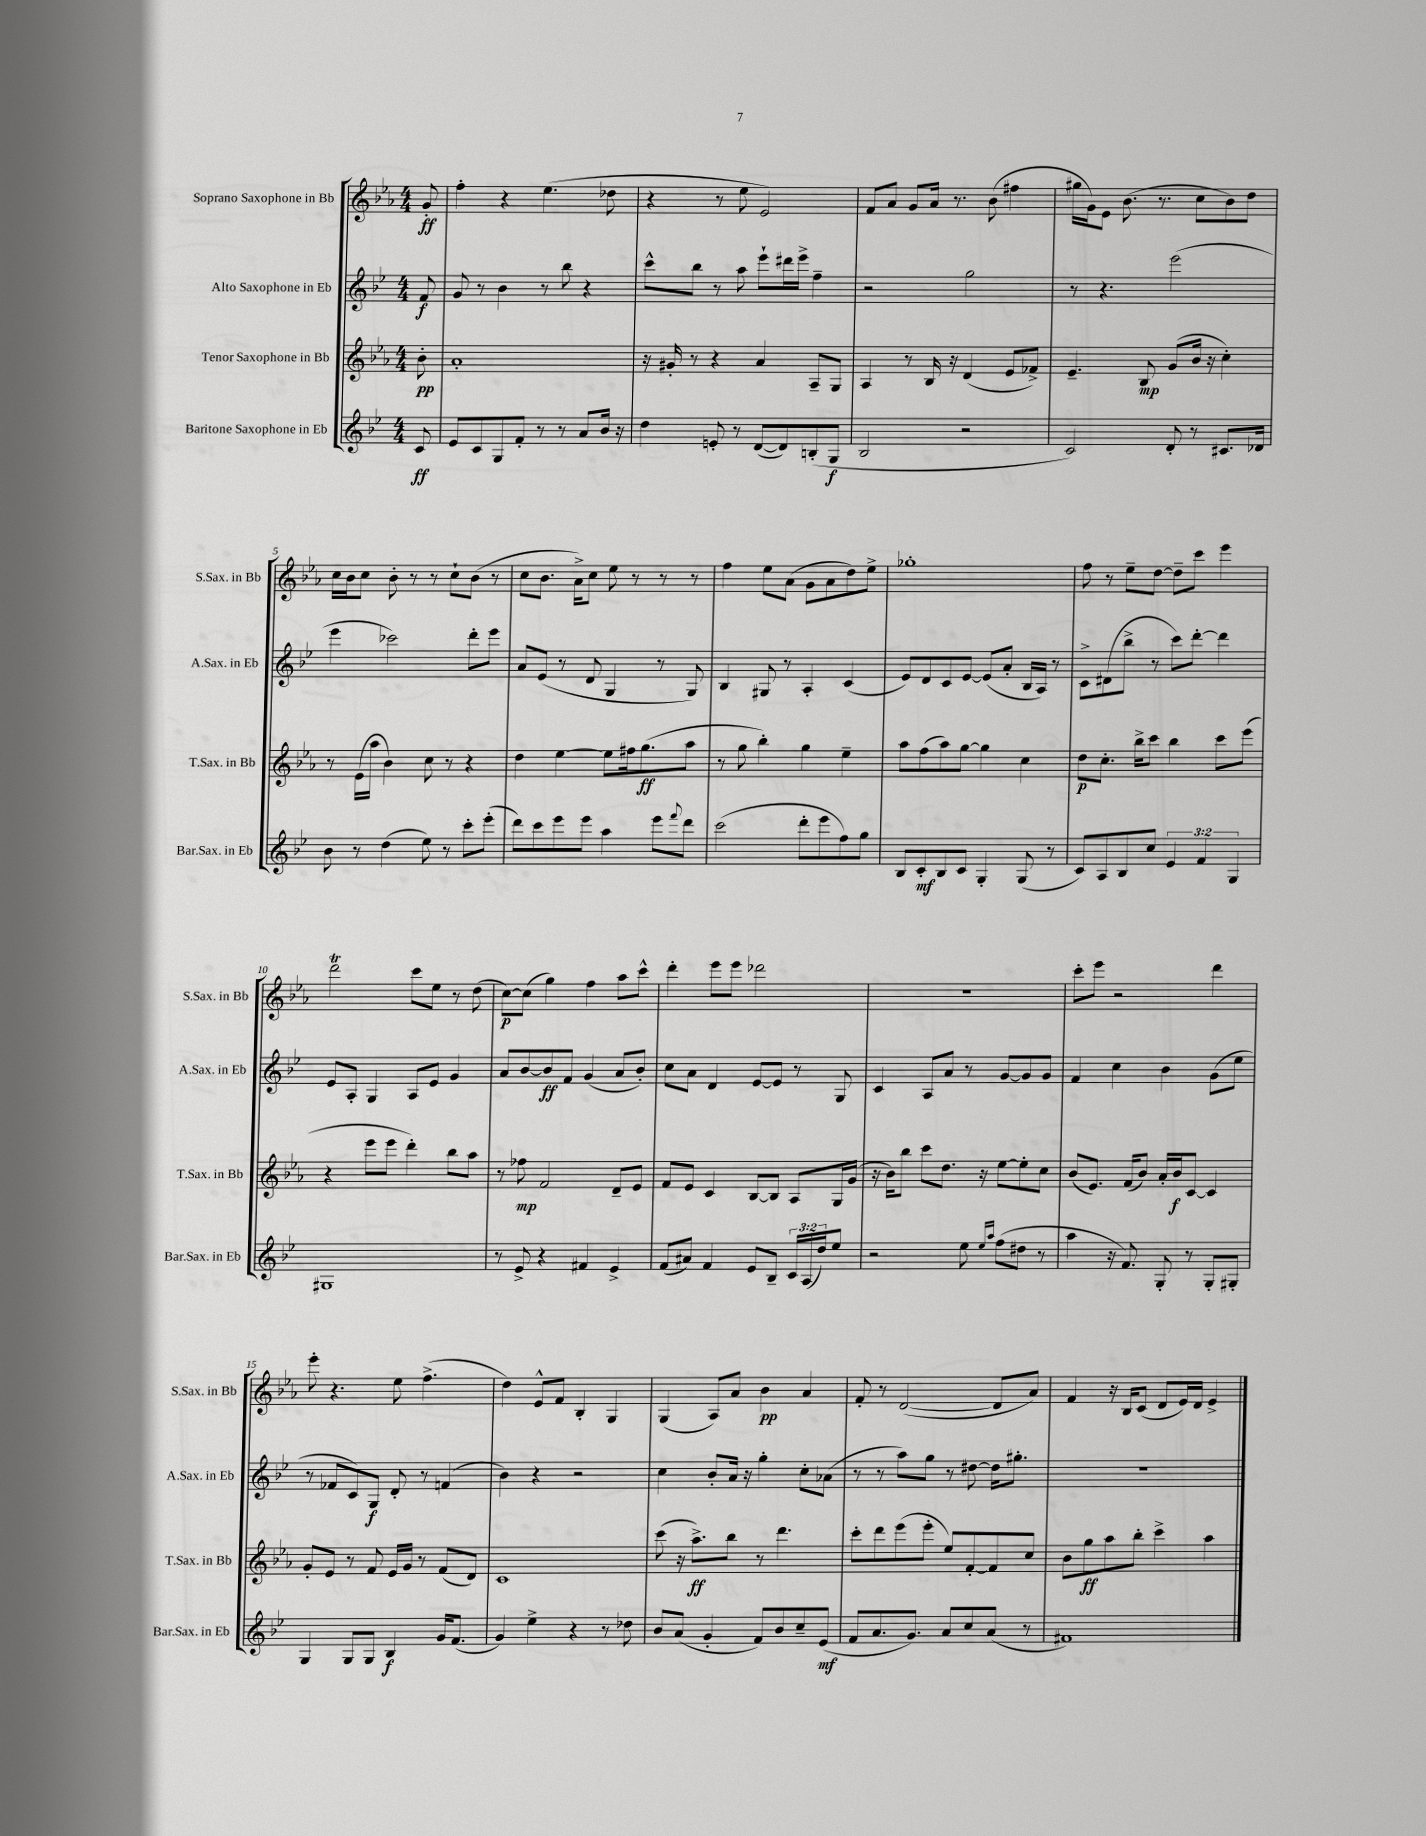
<<
\new StaffGroup <<
\new Staff = "s0" \with { instrumentName = "Soprano Saxophone in Bb" shortInstrumentName = "S.Sax. in Bb" } {
    \clef treble \key ees \major \numericTimeSignature \time 4/4 \partial 8
    g'8-.\ff |
    f''4-. r4 ees''4.( des''8 |
    r4 r8 ees''8 ees'2) |
    f'8 aes'8 g'8 aes'16 r8. bes'8( fis''4 |
    gis''16 g'16) ees'8 bes'8.( r8. c''8 bes'8) d''8 |
    c''16 bes'16 c''8 bes'8-. r8 r8 c''8-! bes'8( r8 |
    c''8 bes'8. aes'16->) c''8 ees''8 r8 r8 r8 |
    f''4 ees''8 aes'8( g'8 aes'8 d''8) ees''8-> |
    ges''1-. |
    f''8 r8 ees''8-- d''8~ d''8-- c'''8 ees'''4 |
    d'''2\trill c'''8 ees''8 r8 d''8( |
    c''8~\p) c''8( g''4) f''4 aes''8 c'''8-^ |
    d'''4-. ees'''8 ees'''8 des'''2 |
    R1 |
    c'''8-. ees'''8 r2 d'''4 |
    ees'''8-. r4. ees''8 f''4.->( |
    d''4) ees'8-^ f'8 bes4-. g4 |
    g4( aes8) aes'8 bes'4\pp aes'4 |
    f'8-. r8 d'2~( d'8 aes'8) |
    f'4 r16 bes16 c'8( d'8 ees'16) d'16 ees'4-> \bar "|." |
}
\new Staff = "s1" \with { instrumentName = "Alto Saxophone in Eb" shortInstrumentName = "A.Sax. in Eb" } {
    \clef treble \key bes \major \numericTimeSignature \time 4/4 \partial 8
    f'8\f |
    g'8 r8 bes'4 r8 bes''8 r4 |
    c'''8-^ bes''8 r8 a''8 ees'''8-! dis'''16 ees'''16-> f''4-- |
    r2 g''2 |
    r8 r4. ees'''2( |
    ees'''4 ces'''2) d'''8-. ees'''8 |
    a'8 ees'8( r8 d'8 g4 r8 g8) |
    bes4 gis8 r8 a4-. c'4( |
    ees'8) d'8 c'8 ees'8~ ees'8( a'8-. bes16 a16) r8 |
    c'8-> dis'8( bes''8-> r8 c'''8) d'''8~-. d'''4 |
    ees'8 a8-. g4 a8 ees'8 g'4 |
    a'8 bes'8~ bes'8\ff f'8 g'4( a'8 bes'8-.) |
    c''8 a'8 d'4 ees'8~ ees'8 r8 g8 |
    c'4 a8 a'8 r8 g'8~ g'8 g'8 |
    f'4 c''4 bes'4 g'8( ees''8 |
    r8 fes'8 c'8) g8\f d'8-. r8 f'4( |
    bes'4) r4 r2 |
    c''4 bes'8-. a'16 r16 g''4-. c''8-. aes'8( |
    r8 r8 a''8) g''8 r8 dis''8~ dis''16 gis''8.-. |
    R1 \bar "|." |
}
\new Staff = "s2" \with { instrumentName = "Tenor Saxophone in Bb" shortInstrumentName = "T.Sax. in Bb" } {
    \clef treble \key ees \major \numericTimeSignature \time 4/4 \partial 8
    bes'8-.\pp |
    aes'1-. |
    r16 gis'16-. r8 r4 aes'4 aes8-- g8 |
    aes4 r8 bes16 r16 d'4( ees'8 fes'8->) |
    ees'4.-- bes8\mp g'8( bes'16 r16 c''4-.) |
    r8 ees'16( aes''16 bes'4) c''8 r8 r4 |
    d''4 ees''4~ ees''8 fis''16 g''8.\ff( aes''8 |
    r8 g''8 bes''4-.) g''4 ees''4-- |
    aes''8 f''8( aes''8) g''8~ g''4 c''4 |
    d''8\p c''8.-. bes''16-> c'''8 bes''4 c'''8 ees'''8( |
    r4 ees'''8 ees'''8 d'''4-.) bes''8 aes''8 |
    r8 fes''8\mp f'2 d'8-- ees'8 |
    f'8 ees'8 c'4 bes8~ bes8 aes8 g16 g'16( |
    r16 bes'16) bes''8 c'''8 d''8. r16 ees''8~ ees''8-. c''8 |
    bes'8( ees'8.) f'16( bes'8) aes'16-. bes'16\f c'8~ c'4 |
    g'8-. ees'8 r8 f'8 ees'16 g'16 r8 f'8( d'8) |
    c'1 |
    c'''8( r16 aes''8.->\ff) bes''8 r8 d'''4. |
    c'''8-. d'''8 ees'''8( ees'''8-. ees''8) f'8~-. f'8 c''8 |
    bes'8 g''8\ff aes''8 bes''8-. c'''4-> aes''4 \bar "|." |
}
\new Staff = "s3" \with { instrumentName = "Baritone Saxophone in Eb" shortInstrumentName = "Bar.Sax. in Eb" } {
    \clef treble \key bes \major \numericTimeSignature \time 4/4 \override Staff.TupletNumber.text = #tuplet-number::calc-fraction-text \partial 8
    c'8\ff |
    ees'8 c'8 g8 f'8-. r8 r8 a'8 bes'16 r16 |
    d''4 e'8-. r8 d'8~( d'8) b8-.( g8\f |
    bes2 r2 |
    c'2) d'8-. r8 cis'8. des'16 |
    bes'8 r8 d''4( ees''8) r8 c'''8-. ees'''8-.( |
    d'''8) c'''8 ees'''8 ees'''8 a''4 ees'''8 \appoggiatura { f'''8 } d'''8 |
    c'''2( d'''8-. ees'''8 f''8) g''8 |
    bes8 c'8-.\mf bes8 c'8 g4-. g8( r8 |
    c'8) a8 bes8 c''8 \tuplet 3/2 { ees'4 f'4 g4 } |
    gis1 |
    r8 ees'8-> r4 fis'4 ees'4-> |
    f'8( ais'8) f'4 ees'8 bes8-- \tuplet 3/2 { c'16 a16( d''16) } ees''8 |
    r2 ees''8 \grace { ees''16 a''16 } f''8( dis''8 r8 |
    a''4 r16 f'8.) g8-. r8 g8-. gis8-. |
    g4 g8 g8 bes4\f g'16 f'8.( |
    g'4) ees''4-> r4 r8 des''8 |
    bes'8 a'8( g'4-. f'8) bes'8 c''8-- ees'8\mf( |
    f'8 a'8. g'8.) a'8 c''8 a'8( r8 |
    fis'1) \bar "|." |
}
>>
>>
